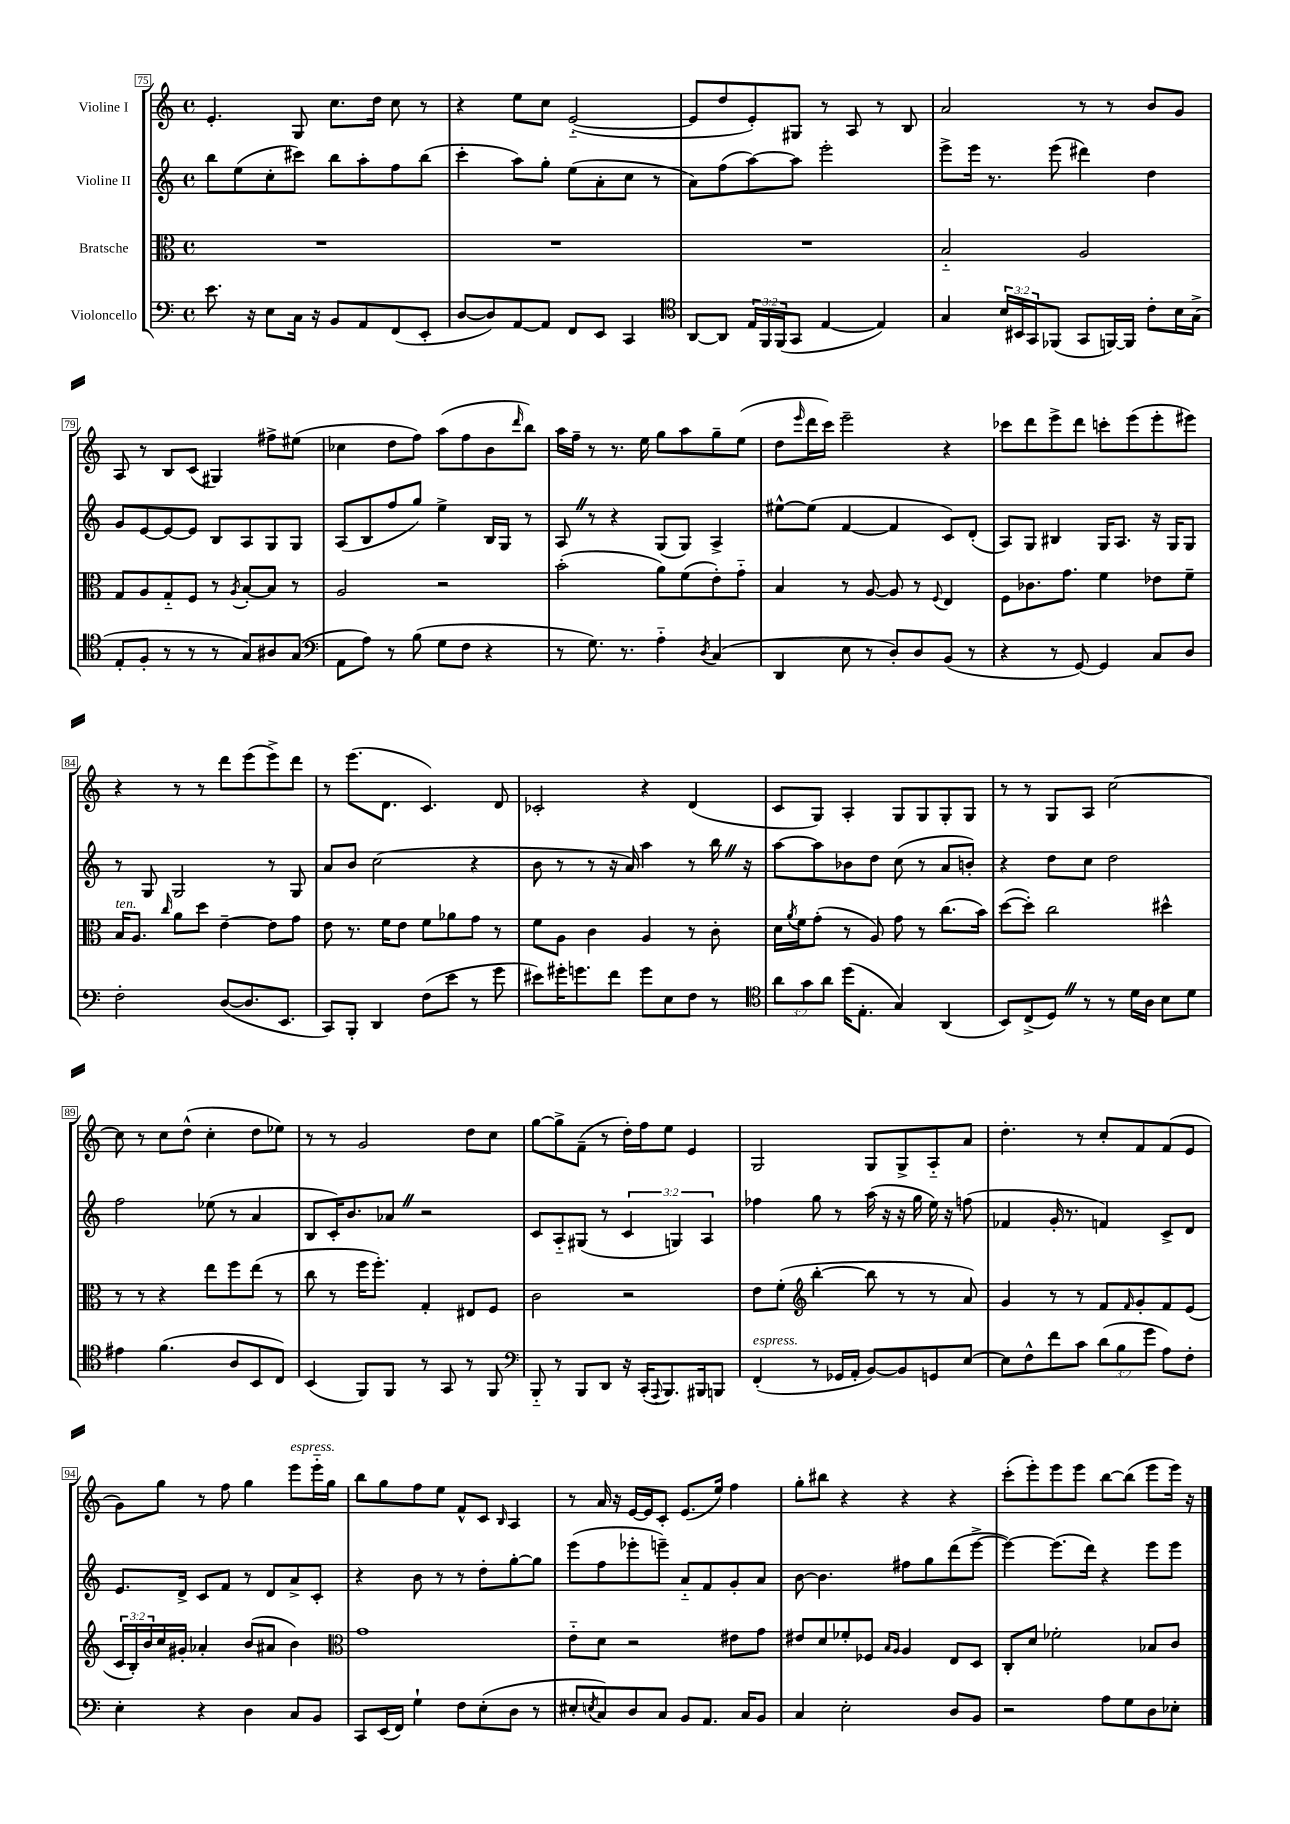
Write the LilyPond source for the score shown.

<<
\new StaffGroup <<
\new Staff = "s0" \with { instrumentName = "Violine I" } {
    \clef treble \key c \major \defaultTimeSignature \time 4/4
    e'4.-. g8 c''8. d''16 c''8 r8 |
    r4 e''8 c''8 e'2~-_( |
    e'8 d''8 e'8-.) gis8 r8 a8 r8 b8 |
    a'2 r8 r8 b'8 g'8 |
    a8 r8 b8 c'8( gis4) fis''8-> eis''8( |
    ces''4 d''8 f''8) a''8( f''8 b'8 \grace { d'''16 } b''8) |
    a''16 f''16-- r8 r8. e''16 g''8 a''8 g''8-- e''8( |
    d''8 \grace { e'''16 } d'''16 c'''16) e'''2-- r4 |
    ces'''8 d'''8 e'''8-> d'''8 c'''8-. e'''8( e'''8-. eis'''8) |
    r4 r8 r8 d'''8 e'''8( e'''8->) d'''8 |
    r8 e'''8.( d'8. c'4.) d'8 |
    ces'2-. r4 d'4( |
    c'8 g8) a4-. g8 g8 g8-. g8 |
    r8 r8 g8 a8 c''2~ |
    c''8 r8 c''8 d''8-^( c''4-. d''8 ees''8) |
    r8 r8 g'2 d''8 c''8 |
    g''8~ g''8-> f'8--( r8 d''16-.) f''16 e''8 e'4 |
    g2 g8 g8-> a8-_ a'8 |
    d''4.-. r8 c''8-. f'8 f'8( e'8 |
    g'8) g''8 r8 f''8 g''4 e'''8^\markup { \italic "espress." } e'''16-_ g''16 |
    b''8 g''8 f''8 e''8 f'8-^ c'8 \grace { b16 } a4 |
    r8 a'16 r16 e'16~ e'16 c'8-. e'8.( e''16) f''4 |
    g''8-. bis''8 r4 r4 r4 |
    c'''8-.( e'''8-.) e'''8 e'''8 b''8~ b''8( e'''8 e'''16) r16 \bar "|." |
}
\new Staff = "s1" \with { instrumentName = "Violine II" } {
    \clef treble \key c \major \defaultTimeSignature \time 4/4 \override Staff.TupletNumber.text = #tuplet-number::calc-fraction-text
    b''8 e''8( c''8-. cis'''8) b''8 a''8-. f''8 b''8( |
    c'''4-. a''8) g''8-. e''8( a'8-. c''8 r8 |
    a'8) f''8( a''8~) a''8 e'''2-. |
    e'''8-> e'''16 r8. e'''8( dis'''4) d''4 |
    g'8 e'8~ e'8~ e'8 b8 a8 g8 g8 |
    a8( b8 f''8 g''8) e''4-> b16 g16 r8 |
    a8 \once \override BreathingSign.text = \markup { \musicglyph "scripts.caesura.straight" } \breathe r8 r4 g8( g8) a4-> |
    eis''8~-^ eis''8( f'4~ f'4 c'8) d'8-.( |
    a8) g8 bis4 g16 a8. r16 g16 g8 |
    r8 g8 g2 r8 g8 |
    a'8 b'8 c''2( r4 |
    b'8 r8 r8 r16 a'16) a''4 r8 b''16 \once \override BreathingSign.text = \markup { \musicglyph "scripts.caesura.straight" } \breathe r16 |
    a''8~ a''8 bes'8 d''8 c''8( r8 a'8 b'8-.) |
    r4 d''8 c''8 d''2 |
    f''2 ees''8( r8 a'4 |
    b8 c'16-.) b'8. aes'8 \once \override BreathingSign.text = \markup { \musicglyph "scripts.caesura.straight" } \breathe r2 |
    c'8 a8-_ gis8( r8 \tuplet 3/2 { c'4 g4) a4 } |
    fes''4 g''8 r8 a''16( r16 r16 g''16 e''16) r16 f''8( |
    fes'4 g'16-. r8. f'4) c'8-> d'8 |
    e'8. d'16-> c'8 f'8 r8 d'8 a'8-> c'8-. |
    r4 b'8 r8 r8 d''8-. g''8~-. g''8 |
    e'''8( f''8 ees'''8-. e'''8--) a'8-_ f'8 g'8-. a'8 |
    b'8~ b'4. fis''8 g''8 d'''8( e'''8~-> |
    e'''4~) e'''8.( d'''16) r4 e'''8 e'''8 \bar "|." |
}
\new Staff = "s2" \with { instrumentName = "Bratsche" } {
    \clef alto \key c \major \defaultTimeSignature \time 4/4 \override Staff.TupletNumber.text = #tuplet-number::calc-fraction-text
    R1 |
    R1 |
    R1 |
    b2-_ a2 |
    g8 a8 g8-_ f8 r8 \acciaccatura { a8 } b8~-. b8 r8 |
    a2 r2 |
    b'2-.( a'8) f'8( e'8-.) g'8-_ |
    b4 r8 a8~ a8 r8 \appoggiatura { f8 } e4 |
    f8 ces'8. g'8. f'4 ees'8 f'8-- |
    b16^\markup { \italic "ten." } a8. \grace { c''16 } a'8 d''8 e'4~-- e'8 g'8 |
    e'8 r8. f'16 e'8 f'8 aes'8 g'8 r8 |
    f'8 a8 c'4 a4 r8 c'8-. |
    d'16 \acciaccatura { a'8 } f'16 g'8-.( r8 a8) g'8 r8 c''8.( b'16) |
    d''8~( d''8-.) c''2 dis''4-^ |
    r8 r8 r4 e''8 f''8 e''8( r8 |
    c''8 r8 f''16 f''8.-.) g4-. eis8 f8 |
    c'2 r2 |
    e'8 f'8-.( \clef treble b''4~-. b''8 r8 r8 a'8) |
    g'4 r8 r8 f'8 \grace { f'16 } g'8-. f'8 e'8( |
    \tuplet 3/2 { c'16 b16-.) b'16 } c''16 gis'16-. aes'4-. b'8( ais'8 b'4) |
    \clef alto g'1 |
    e'8-_ d'8 r2 eis'8 g'8 |
    eis'8 d'8 fes'8-. fes8 \grace { b16 a16 } a4 e8 d8 |
    c8-. d'8 fes'2-. bes8 c'8 \bar "|." |
}
\new Staff = "s3" \with { instrumentName = "Violoncello" } {
    \clef bass \key c \major \defaultTimeSignature \time 4/4 \override Staff.TupletNumber.text = #tuplet-number::calc-fraction-text
    e'8. r16 e8 c16 r16 b,8 a,8 f,8( e,8-. |
    d8~ d8) a,8~ a,8 f,8 e,8 c,4 |
    \clef tenor a,8~ a,8 \tuplet 3/2 { e16 f,16 f,16( } g,8 e4~ e4) |
    g4 \tuplet 3/2 { b16 bis,16 g,16 } fes,8( g,8 f,16~) f,16 c'8-. b16 g16->( |
    e8-. f8-. r8 r8 r8 g8) ais8 g8( |
    \clef bass a,8 a8) r8 b8( g8 f8 r4 |
    r8 g8.) r8. a4-_ \acciaccatura { d8 } c4( |
    d,4 e8 r8 d8-.) d8 b,8( r8 |
    r4 r8 g,8~) g,4 c8 d8 |
    f2-. d8~( d8. e,8. |
    c,8) b,,8-. d,4 f8( e'8 r8 g'8 |
    eis'8) gis'16-. g'8. f'8 g'8 e8 f8 r8 |
    \clef tenor \tuplet 3/2 { a'8 g'8 a'8 } d''16( e8.-. g4) a,4( |
    b,8) c8->( d8) \once \override BreathingSign.text = \markup { \musicglyph "scripts.caesura.straight" } \breathe r8 r8 d'16 a16 b8 d'8 |
    eis'4 f'4.( a8 b,8 c8) |
    b,4( f,8) f,8 r8 g,8 r8 f,8 |
    \clef bass b,,8-_ r8 b,,8 d,8 r16 c,16-.( \appoggiatura { a,,8 } b,,8.) bis,,16 b,,8 |
    f,4-.^\markup { \italic "espress." }( r8 ges,16 a,16-. b,8~) b,8 g,8 e8~ |
    e8 f8-^ f'8 c'8 \tuplet 3/2 { d'8( b8 g'8 } a8) f8-. |
    e4-. r4 d4 c8 b,8 |
    c,8 e,16( f,16) g4-! f8 e8-.( d8 r8 |
    eis8-. \acciaccatura { e8 } c8) d8 c8 b,8 a,8. c16 b,8 |
    c4 e2-. d8 b,8 |
    r2 a8 g8 d8 ees8-. \bar "|." |
}
>>
>>
\layout { \context { \Score currentBarNumber = #75 \override BarNumber.stencil = #(make-stencil-boxer 0.1 0.3 ly:text-interface::print) } }
